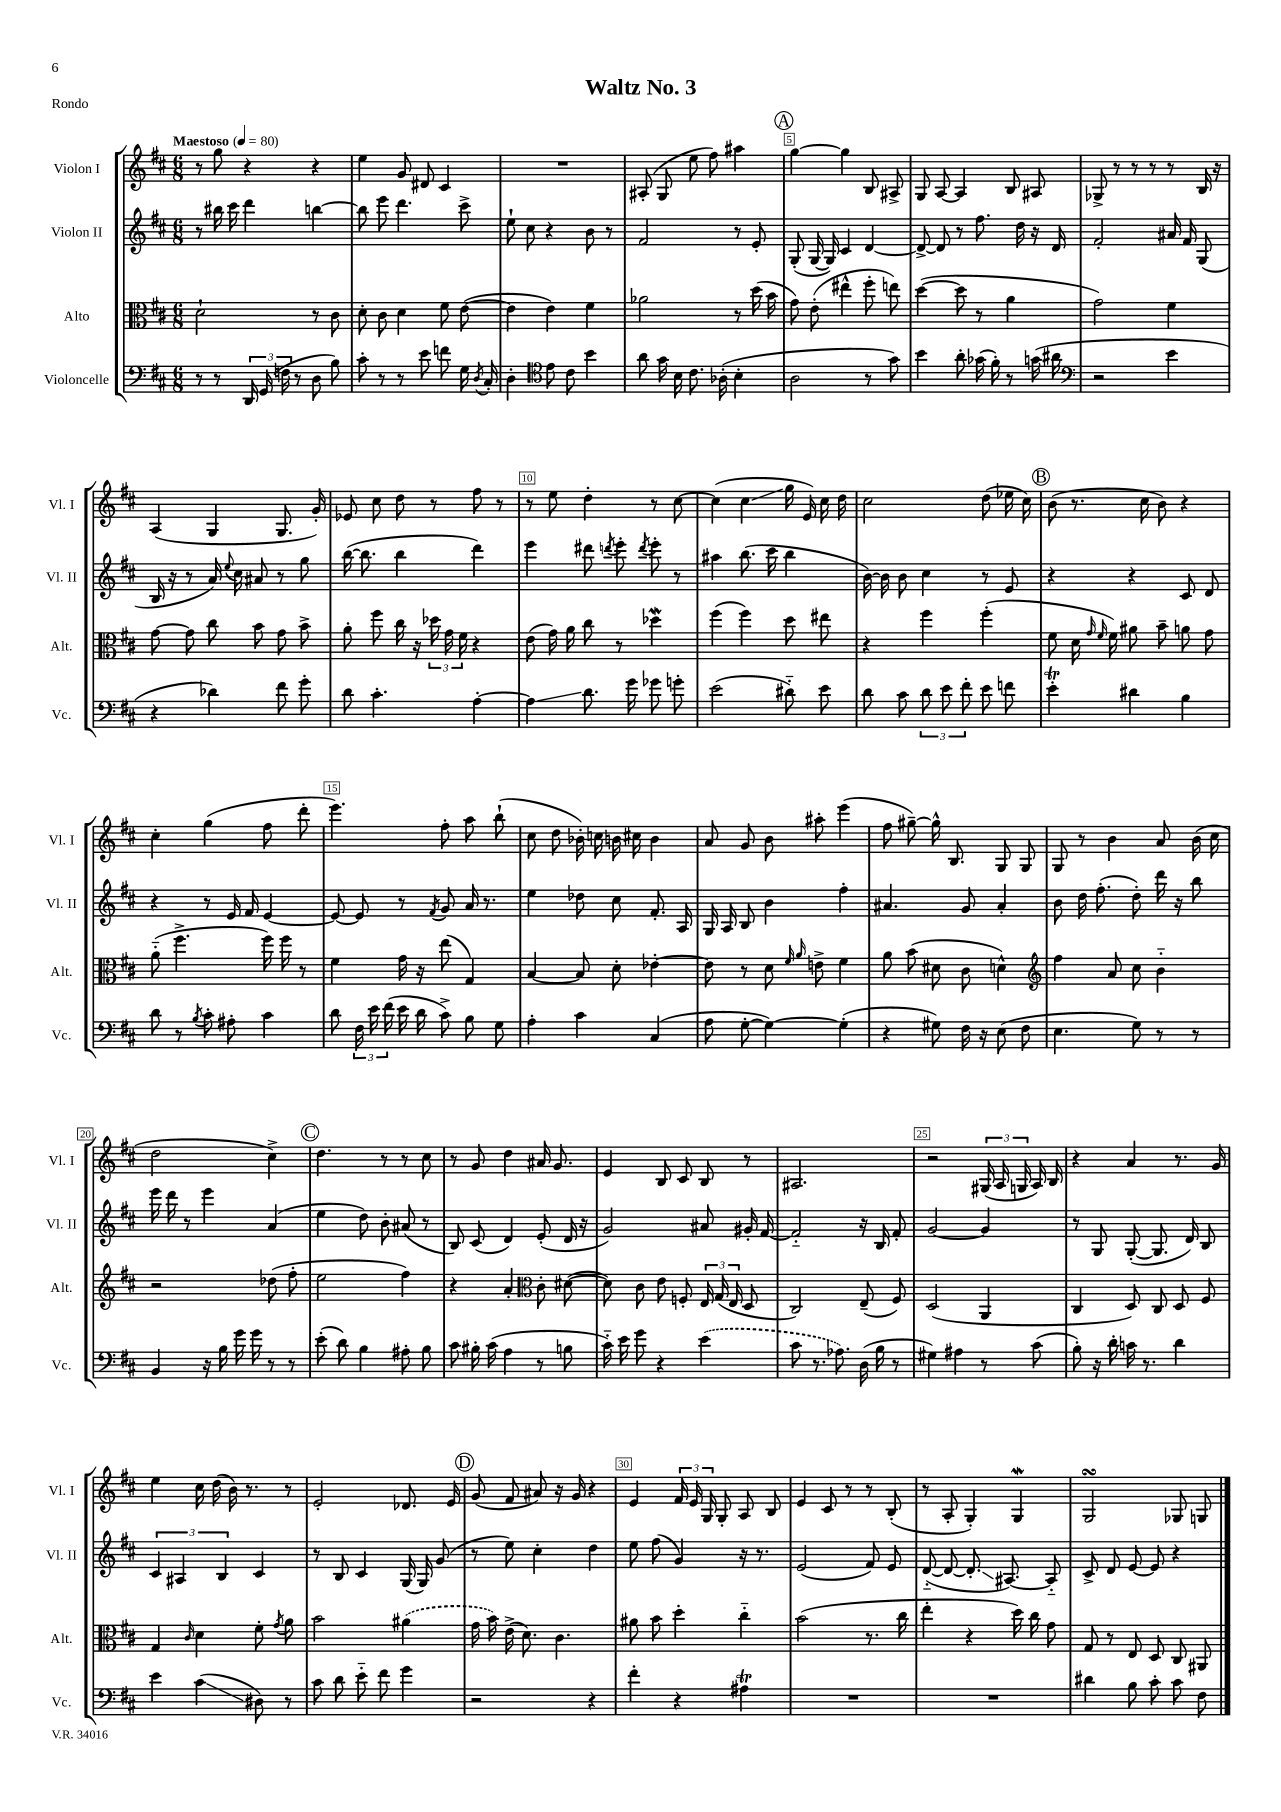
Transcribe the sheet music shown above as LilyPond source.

\header { title = "Waltz No. 3" piece = "Rondo" }
<<
\new StaffGroup <<
\new Staff = "s0" \with { instrumentName = "Violon I" shortInstrumentName = "Vl. I" } {
    \clef treble \key d \major \numericTimeSignature \time 6/8 \tempo "Maestoso" 4 = 80
    \autoBeamOff r8 g''8 r4 r4 |
    e''4 g'8 dis'8 cis'4 |
    R2. |
    ais8-.( g8 e''8 fis''8) ais''4 |
    \mark \markup { \circle "A" } g''4~ g''4 b8 ais8-> |
    g8 a8~ a4 b8 ais8 |
    ges8-> r8 r8 r8 r8 b16 r16 |
    a4( g4 g8. g'16-.) |
    ees'8 cis''8 d''8 r8 fis''8 r8 |
    r8 e''8 d''4-. r8 cis''8~ |
    cis''4( cis''4\glissando g''16 e'16) cis''16 d''16 |
    cis''2 d''8( ees''16 cis''16) |
    \mark \markup { \circle "B" } b'8( r8. cis''16 b'8) r4 |
    cis''4-. g''4( fis''8 d'''8-. |
    e'''4.) fis''8-. a''8 b''8-!( |
    cis''8 d''8 bes'16-.) c''16 b'16 cis''16 b'4 |
    a'8 g'8 b'8 ais''8-. e'''4( |
    fis''8 gis''8~--) gis''16-^ b8. g8 g8 |
    g8 r8 b'4 a'8 b'16( cis''16 |
    d''2 cis''4->) |
    \mark \markup { \circle "C" } d''4. r8 r8 cis''8 |
    r8 g'8 d''4 ais'16 g'8. |
    e'4 b8 cis'8 b8 r8 |
    ais2. |
    r2 \tuplet 3/2 { gis16( a16 g16 } a16) b16 |
    r4 a'4 r8. g'16 |
    e''4 cis''16 d''16( b'16) r8. r8 |
    e'2-. des'8. e'16 |
    \mark \markup { \circle "D" } g'8( fis'8 ais'8) r16 g'16 r4 |
    e'4 \tuplet 3/2 { fis'16 e'16 g16 } g8-. a8 b8 |
    e'4 cis'8 r8 r8 b8-.( |
    r8 a8-. g4-.) g4\mordent |
    g2\turn ges8 g8 \bar "|." |
}
\new Staff = "s1" \with { instrumentName = "Violon II" shortInstrumentName = "Vl. II" } {
    \clef treble \key d \major \numericTimeSignature \time 6/8
    \autoBeamOff r8 bis''16 cis'''16 d'''4 b''4~ |
    b''8 e'''8 d'''4. cis'''8-> |
    e''8-! cis''8 r4 b'8 r8 |
    fis'2 r8 e'8-. |
    \mark \markup { \circle "A" } g8-.( g16~ g16) cis'4 d'4~ |
    d'8~-> d'8 r8 fis''8. d''16 r16 d'16 |
    fis'2-. ais'16 fis'16 g8( |
    b16 r16 r8 a'16) \appoggiatura { e''8 } cis''16 ais'8 r8 g''8 |
    b''16~( b''8. b''4 d'''4) |
    e'''4 dis'''8 \acciaccatura { d'''8 } e'''8-. \acciaccatura { d'''8 } e'''8-. r8 |
    ais''4 b''8.( cis'''16 b''4 |
    b'16~) b'16 b'8 cis''4 r8 e'8 |
    \mark \markup { \circle "B" } r4 r4 cis'8 d'8 |
    r4 r8 e'16 fis'16 e'4~ |
    e'8~ e'8 r8 \acciaccatura { fis'8 } g'8 a'16 r8. |
    e''4 des''8 cis''8 fis'8.-. a16 |
    g16 a16 b8 b'4 fis''4-. |
    ais'4. g'8 ais'4-. |
    b'8 d''16 fis''8.-.( d''8-.) d'''16 r16 b''8 |
    e'''16 d'''16 r8 e'''4 a'4( |
    \mark \markup { \circle "C" } e''4 d''8) b'8-. ais'8( r8 |
    b8) cis'8( d'4) e'8-.( d'16 r16 |
    g'2) ais'8 gis'16-. fis'16~ |
    fis'2-_ r16 b16 fis'8-. |
    g'2~ g'4 |
    r8 g8 g8~-.( g8. d'16) b8 |
    \tuplet 3/2 { cis'4 ais4 b4 } cis'4 |
    r8 b8 cis'4 g16( g16) g'8( |
    \mark \markup { \circle "D" } r8 e''8) cis''4-. d''4 |
    e''8 fis''8( g'4) r16 r8. |
    e'2( fis'8) e'8 |
    d'8~-_( d'8~ d'8.-.\glissando ais8.~) ais8-_ |
    cis'8-> d'8 e'8~ e'8 r4 \bar "|." |
}
\new Staff = "s2" \with { instrumentName = "Alto" shortInstrumentName = "Alt." } {
    \clef alto \key d \major \numericTimeSignature \time 6/8
    \autoBeamOff d'2-! r8 cis'8 |
    d'8-. cis'8 d'4 fis'8 e'8~( |
    e'4 e'4) fis'4 |
    aes'2 r8 d''16( b'16 |
    \mark \markup { \circle "A" } g'8) e'8-.( eis''4-^ fis''8-. e''8) |
    d''4~( d''8 r8 a'4 |
    g'2) fis'4 |
    g'8~ g'8 cis''8 b'8 g'8 b'8-> |
    a'8-. fis''8 cis''16 r16 \tuplet 3/2 { des''16 g'16 fis'16 } r4 |
    e'8( g'16) a'16 cis''8 r8 des''4\mordent |
    fis''4( fis''4) d''8 eis''8 |
    r4 fis''4 fis''4-.( |
    \mark \markup { \circle "B" } fis'8 d'16 \grace { g'16 fis'16 } fis'16) ais'8 b'8-- a'8 g'8 |
    a'8-_( fis''4.-> fis''16) fis''16 r8 |
    fis'4 g'16 r16 e''8( g4) |
    b4~ b8 d'8-. ees'4~-. |
    ees'8 r8 d'8 \grace { fis'16 a'16 } e'8-> fis'4 |
    a'8 b'8( dis'8 cis'8 d'4-^) |
    \clef treble fis''4 a'8 cis''8 b'4-_ |
    r2 des''8( fis''8-. |
    \mark \markup { \circle "C" } e''2 fis''4) |
    r4 a'4-. \clef alto cis'8-. dis'8~( |
    dis'8) cis'8 e'8 f8-. \tuplet 3/2 { e16 g16( e16 } d8 |
    cis2) e8--( fis8) |
    d2( a,4 |
    cis4 d8) cis8 d8 fis8 |
    g4 \grace { cis'16 } d'4 fis'8-. \acciaccatura { g'8 } a'8 |
    b'2 \once \slurDashed ais'4( |
    \mark \markup { \circle "D" } g'16 b'16) e'16->( d'8.) cis'4. |
    ais'8 b'8 d''4-. cis''4-_ |
    b'2( r8. cis''16 |
    e''4-. r4 d''16) cis''16 g'8 |
    g8 r8 e8 d8 cis8 ais,8 \bar "|." |
}
\new Staff = "s3" \with { instrumentName = "Violoncelle" shortInstrumentName = "Vc." } {
    \clef bass \key d \major \numericTimeSignature \time 6/8
    \autoBeamOff r8 r8 \tuplet 3/2 { d,16 g,16( f16 } r8 d8 b8) |
    cis'8-. r8 r8 e'8 f'8 g16 \acciaccatura { d8 } cis16-. |
    d4-. \clef tenor e'8 cis'8 b'4 |
    a'8 g'16 b16 cis'8. aes16-.( b4-. |
    \mark \markup { \circle "A" } a2 r8 g'8) |
    b'4 a'8-. ges'16( fis'16-.) r8 g'16( ais'16 |
    \clef bass r2 e'4 |
    r4 des'4) fis'8 g'8-. |
    d'8 cis'4.-. a4~-. |
    a4\glissando d'8. g'16 ges'8 g'8-. |
    e'2( dis'8-_) e'8 |
    d'8 cis'8 \tuplet 3/2 { d'8 e'8 fis'8-. } e'8 f'8 |
    \mark \markup { \circle "B" } e'4-.\trill dis'4 b4 |
    d'8 r8 \acciaccatura { b8 } cis'8-. ais8-. cis'4 |
    d'8 \tuplet 3/2 { fis16 e'16 fis'16( } e'16 d'16 cis'8->) b8 g8 |
    a4-. cis'4 cis4( |
    a8 g8~-. g4~) g4-.( |
    r4 gis8) fis16 r16 e8( fis8 |
    e4. g8) r8 r8 |
    b,4 r16 b16 g'16 g'16 r8 r8 |
    \mark \markup { \circle "C" } e'8-.( d'8) b4 ais8-. b8 |
    cis'8 bis16-. cis'16( a4 r8 b8 |
    cis'16-_) e'16 g'8 r4 \once \slurDashed e'4( |
    cis'8 r8. aes8.) d16( b16 r8 |
    gis4) ais4 r8 cis'8( |
    b8-.) r16 d'16-. c'16 r8. d'4 |
    e'4 cis'4\glissando( dis8) r8 |
    cis'8 d'8 e'8-_ fis'8 g'4 |
    \mark \markup { \circle "D" } r2 r4 |
    fis'4-. r4 ais4\trill |
    R2. |
    R2. |
    dis'4 b8 cis'8-. cis'8 fis8 \bar "|." |
}
>>
>>
\layout { \context { \Score \override BarNumber.break-visibility = ##(#f #t #t) barNumberVisibility = #(every-nth-bar-number-visible 5) \override BarNumber.stencil = #(make-stencil-boxer 0.1 0.3 ly:text-interface::print) } }
